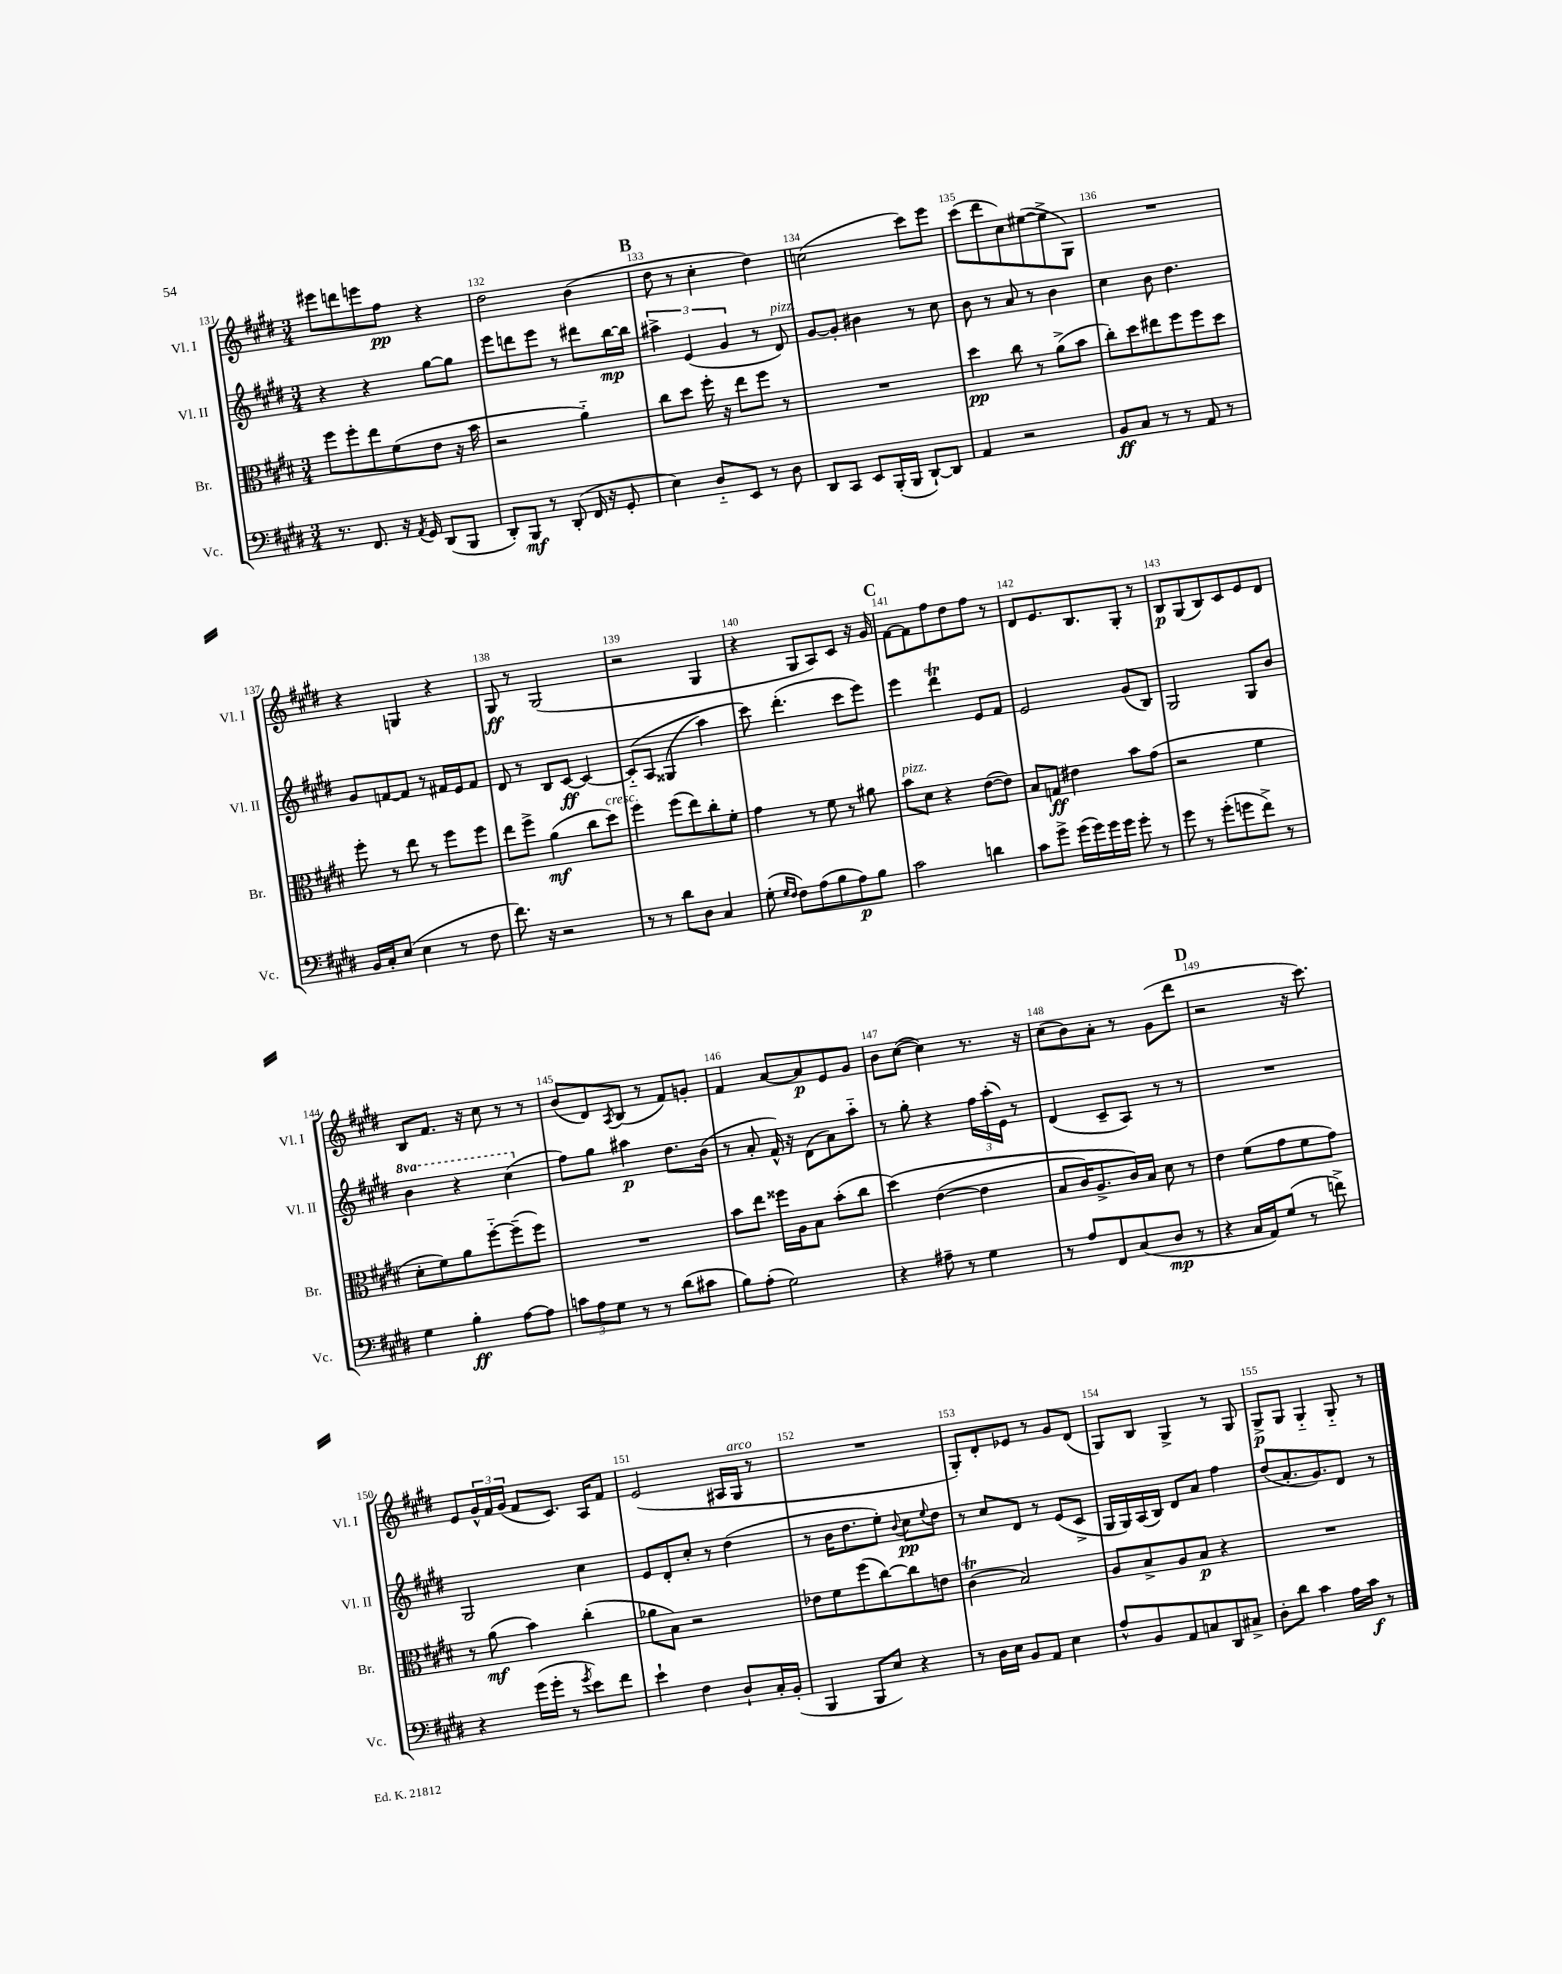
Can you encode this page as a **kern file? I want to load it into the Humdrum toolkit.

**kern	**dynam	**kern	**dynam	**kern	**dynam	**kern	**dynam
*part4	*part4	*part3	*part3	*part2	*part2	*part1	*part1
*staff4	*staff4	*staff3	*staff3	*staff2	*staff2	*staff1	*staff1
*I"Vc.	*	*I"Br.	*	*I"Vl. II	*	*I"Vl. I	*
*I'Vc.	*	*I'Br.	*	*I'Vl. II	*	*I'Vl. I	*
*clefF4	*	*clefC3	*	*clefG2	*	*clefG2	*
*k[f#c#g#d#]	*	*k[f#c#g#d#]	*	*k[f#c#g#d#]	*	*k[f#c#g#d#]	*
*M3/4	*	*M3/4	*	*M3/4	*	*M3/4	*
=131	=131	=131	=131	=131	=131	=131	=131
8.r	.	8ff#\L	.	4r	.	8eee#X\L	.
.	.	8ff#'\	.	.	.	8dddn\	.
8.FF#/	.	.	.	.	.	.	.
.	.	8ee\	.	4r	.	8eeen\	.
16r	.	(8f#\	.	.	.	8ff#\J	pp
8qAA/	.	.	.	.	.	.	.
16GG#/	.	.	.	.	.	.	.
(8DD#/L	.	8e\J	.	[8gg#\L	.	4r	.
8BBB/J	.	16r	.	8gg#\J]	.	.	.
.	.	16b\	.	.	.	.	.
=132	=132	=132	=132	=132	=132	=132	=132
8DD#'/L)	.	2r	.	8eee\L	.	2dd#\	.
8BBB/J	mf	.	.	8dddn\	.	.	.
8r	.	.	.	8eee\J	.	.	.
(8DD#'/	.	.	.	8r	.	.	.
16FF#/	.	4a\)	.	8ddd#X\L	.	(4b\	.
16r	.	.	.	.	.	.	.
8GG#'/	.	.	.	[16bb\L	mp	.	.
.	.	.	.	16bb\JJ]	.	.	.
!!LO:REH:place=s1:t=B
=133	=133	=133	=133	=133	=133	=133	=133
4E\)	.	8cc#\L	.	6aa#X^\	.	8dd#\	.
.	.	8dd#\J	.	.	.	8r	.
.	.	.	.	(6e/	.	.	.
8D#/L	.	16ff#'\	.	.	.	4cc#'\	.
.	.	16r	.	.	.	.	.
.	.	.	.	6g#/	.	.	.
8EE/J	.	8ee\L	.	.	.	.	.
8r	.	8ff#\J	.	8r	.	4dd#\)	.
!	!	!	!	!LO:TX:a:i:t=pizz.	!	!	!
8D#\	.	8r	.	8d#/)	.	.	.
=134	=134	=134	=134	=134	=134	=134	=134
8DD#/L	.	2.r	.	[8g#/L	.	(2ccn\	.
8CC#/J	.	.	.	8g#'/J]	.	.	.
8EE/L	.	.	.	4b#X\	.	.	.
(16BBB'/L	.	.	.	.	.	.	.
16BBB/JJ	.	.	.	.	.	.	.
[8DD#`/L)	.	.	.	8r	.	8ccc#\L)	.
8DD#/J]	.	.	.	8cc#\	.	8eee\J	.
=135	=135	=135	=135	=135	=135	=135	=135
4AA/	.	4dd#\	pp	8b\	.	(8ccc#\L	.
.	.	.	.	8r	.	8ddd#\	.
2r	.	8cc#\	.	8a/	.	8cc#\)	.
.	.	8r	.	8r	.	([8ee#X\	.
.	.	(8a^\L	.	4b\	.	8ee#^\]	.
.	.	8b\J	.	.	.	8G#\J)	.
=136	=136	=136	=136	=136	=136	=136	=136
8BB/L	ff	8cc#'\L)	.	4cc#\	.	2.r	.
8C#/J	.	8dd#\	.	.	.	.	.
8r	.	8ee#X\	.	8b\	.	.	.
8r	.	8ff#\	.	4.dd#\	.	.	.
8AA/	.	8ff#\	.	.	.	.	.
8r	.	8dd#\J	.	.	.	.	.
!!LO:LB:g=z
=137	=137	=137	=137	=137	=137	=137	=137
16BB/LL	.	8ff#'\	.	8g#/L	.	4r	.
16C#'/J	.	.	.	.	.	.	.
(8E/J	.	8r	.	[8fn/	.	.	.
4E\	.	8ee\	.	8f/J]	.	4Gn/	.
.	.	8r	.	8r	.	.	.
8r	.	8ff#\L	.	16f#X/LL	.	4r	.
.	.	.	.	16e/J	.	.	.
8F#\	.	8ff#\J	.	8f#/J	.	.	.
=138	=138	=138	=138	=138	=138	=138	=138
8.f#\)	.	8ee\L	.	8d#/	.	8G#/	ff
.	.	8ff#^\J	.	8r	.	8r	.
16r	.	.	.	.	.	.	.
2r	.	(4a\	mf	8B/L	.	(2G#/	.
.	.	.	.	[8c#/J	ff	.	.
.	.	8cc#\L	.	4c#/_	.	.	.
!	!	!LO:TX:a:i:t=cresc.	!	!	!	!	!
.	.	8dd#\J)	.	.	.	.	.
=139	=139	=139	=139	=139	=139	=139	=139
8r	.	4ff#\	.	(8c#/L]	.	2r	.
8r	.	.	.	8A/J	.	.	.
8d#\L	.	(8ff#\L	.	(4G##X/	.	.	.
8D#\J	.	8ee\)	.	.	.	.	.
4C#/	.	8cc#'\	.	4aa\)	.	4G#/	.
.	.	8f#'\J	.	.	.	.	.
=140	=140	=140	=140	=140	=140	=140	=140
(8G#'\	.	4g#\	.	8ccc#\)	.	4r	.
16qqG#/LL	.	.	.	.	.	.	.
16qqF#/JJ	.	.	.	.	.	.	.
8F#\L)	.	.	.	(4.ddd#'\	.	.	.
(8A\	.	8r	.	.	.	8G#/L	.
8B\	.	8f#\	.	.	.	8A/)	.
8A\)	p	8r	.	8ccc#\L	.	8c#/J	.
8B\J	.	8a#X\	.	8eee\J)	.	16r	.
.	.	.	.	.	.	16g#/	.
!!LO:REH:place=s1:t=C
=141	=141	=141	=141	=141	=141	=141	=141
!	!	!LO:TX:a:i:t=pizz.	!	!	!	!	!
2c#\	.	8b\L	.	4eee\	.	[8f#\L	.
.	.	8d#\J	.	.	.	8f#\]	.
.	.	4r	.	4ddd#t\	.	8ff#\	.
.	.	.	.	.	.	8dd#\	.
4dn\	.	([8e\L	.	8e/L	.	8ff#\J	.
.	.	8e\J])	.	8f#/J	.	8r	.
=142	=142	=142	=142	=142	=142	=142	=142
8c#\L	.	8B/L	.	2e/	.	8d#/L	.
8g#^\J	.	8Gn/J	ff	.	.	8.e/	.
(16g#\LL	.	4e#X\	.	.	.	.	.
16g#\)	.	.	.	.	.	8.B/	.
16g#\	.	.	.	.	.	.	.
16g#\JJ	.	.	.	.	.	.	.
8g#'\	.	8b\L	.	(8g#/L	.	8G#'/J	.
8r	.	(8g#\J	.	8B/J)	.	8r	.
=143	=143	=143	=143	=143	=143	=143	=143
8g#\	.	2r	.	2G#/	.	8B/L	p
8r	.	.	.	.	.	(8G#/	.
(8g#'\L	.	.	.	.	.	8B/)	.
8gn\	.	.	.	.	.	8c#/	.
8f#^\J)	.	4f#\	.	8G#/L	.	8e/	.
8r	.	.	.	8b/J	.	8d#/J	.
!!LO:LB:g=z
=144	=144	=144	=144	=144	=144	=144	=144
*	*	*	*	*8va	*	*	*
4G#\	.	8d#'\L	.	4bb\	.	8B/L	.
.	.	8f#\)	.	.	.	8.f#/J	.
4B'\	ff	8a\	.	4r	.	.	.
.	.	.	.	.	.	16r	.
.	.	[8ff#\	.	.	.	8cc#\	.
[8A\L	.	(8ff#~\]	.	(4ccc#\	.	8r	.
8A\J]	.	8ff#\J)	.	.	.	8r	.
=145	=145	=145	=145	=145	=145	=145	=145
*	*	*	*	*X8va	*	*	*
12cn\L	.	2.r	.	8ff#\L)	.	(8b/L	.
12A\	.	.	.	.	.	.	.
.	.	.	.	8gg#\J	.	8d#/)	.
12G#\J	.	.	.	.	.	.	.
.	.	.	.	.	.	8qA/	.
8r	.	.	.	4aa#X\	p	(8B/J	.
8r	.	.	.	.	.	8r	.
(8d#\L	.	.	.	8.dd#\L	.	8f#/L)	.
8c#X\J	.	.	.	.	.	8gn'/J	.
.	.	.	.	(16b\Jk	.	.	.
=146	=146	=146	=146	=146	=146	=146	=146
8B\L)	.	8b\L	.	8r	.	4f#/	.
(8A'\J	.	8ee\J	.	8a'/	.	.	.
2G#\)	.	16ff##X\LL	.	16f#^^/)	.	[8a/L	.
.	.	16A\J	.	16r	.	.	.
.	.	8B\J	.	(8d#\L	.	8a/]	p
.	.	(8b'\L	.	8a\)	.	8e/	.
.	.	8cc#\J	.	8aa\J	.	8g#/J	.
=147	=147	=147	=147	=147	=147	=147	=147
4r	.	(4dd#\)	.	8r	.	8b\L	.
.	.	.	.	8gg#'\	.	([8cc#\J	.
8A#X~\	.	([4e\	.	4r	.	4cc#\])	.
8r	.	.	.	.	.	.	.
4G#\	.	4e\]	.	24ff#\LL	.	8.r	.
.	.	.	.	(24aa'\	.	.	.
.	.	.	.	24e\JJ)	.	.	.
.	.	.	.	8r	.	.	.
.	.	.	.	.	.	16r	.
=148	=148	=148	=148	=148	=148	=148	=148
8r	.	8B/L	.	(4d#/	.	(8cc#\L	.
8A/L	.	16c#/K)	.	.	.	8b\)	.
.	.	8.A^/	.	.	.	.	.
8FF#/	.	.	.	8c#~/L	.	8a'\J	.
(8C#/	.	16c#/L)	.	8A/J)	.	8r	.
.	.	16B/JJ	.	.	.	.	.
8D#/J	mp	8d#\	.	8r	.	(8g#\L	.
8r	.	8r	.	8r	.	8ddd#\J	.
!!LO:REH:place=s1:t=D
=149	=149	=149	=149	=149	=149	=149	=149
4r	.	4e\	.	2.r	.	2r	.
16C#/LL	.	(8f#\L	.	.	.	.	.
16AA/J)	.	.	.	.	.	.	.
(8G#/J	.	8g#\	.	.	.	.	.
8r	.	8f#\	.	.	.	16r	.
.	.	.	.	.	.	8.ccc#\)	.
8fn^\)	.	8g#\J)	.	.	.	.	.
!!LO:LB:g=z
=150	=150	=150	=150	=150	=150	=150	=150
4r	.	8r	.	2G#/	.	8e/L	.
.	.	(8a\	mf	.	.	24g#^^/L	.
.	.	.	.	.	.	24f#/	.
.	.	.	.	.	.	(24g#/JJ	.
(16g#\LL	.	4b\)	.	.	.	8f#/L	.
16g#'\JJ	.	.	.	.	.	.	.
8r	.	.	.	.	.	8.c#/J)	.
8qg#/	.	.	.	.	.	.	.
8e\L)	.	(4cc#'\	.	4cc#\	.	.	.
.	.	.	.	.	.	16A/KL	.
8f#\J	.	.	.	.	.	8f#/J	.
=151	=151	=151	=151	=151	=151	=151	=151
4e`\	.	8a-X\L	.	8e/L	.	(2e/	.
.	.	8B\J)	.	8d#'/	.	.	.
4F#\	.	2r	.	8cc#'/J	.	.	.
.	.	.	.	8r	.	.	.
8D#`/L	.	.	.	(4dd#\	.	16A#X/LL	.
!	!	!	!	!	!	!LO:TX:a:i:t=arco	!
.	.	.	.	.	.	16G#/JJ	.
16C#'/L	.	.	.	.	.	8r	.
(16BB'/JJ	.	.	.	.	.	.	.
=152	=152	=152	=152	=152	=152	=152	=152
4BBB/	.	8e-X\L	.	8r	.	2.r	.
.	.	8f#\	.	16b\KL	.	.	.
.	.	.	.	8.dd#\	.	.	.
8BBB/L	.	(8ff#\	.	.	.	.	.
8E/J)	.	[8cc#\)	.	8ee'\J)	.	.	.
.	.	.	.	8qqb/	.	.	.
4r	.	8cc#\]	.	8cc#\L	pp	.	.
.	.	.	.	8qqee/	.	.	.
.	.	8en\J	.	8dd#\J	.	.	.
=153	=153	=153	=153	=153	=153	=153	=153
8r	.	(4c#T\	.	8r	.	8G#'/L)	.
16D#\LL	.	.	.	8cc#/L	.	8d#'/	.
16E\JJ	.	.	.	.	.	.	.
8BB/L	.	2B/)	.	8d#/J	.	8e-X/J	.
8AA/J	.	.	.	8r	.	8r	.
4E\	.	.	.	(8e/L	.	8g#/L	.
.	.	.	.	8c#^/J	.	(8d#/J	.
=154	=154	=154	=154	=154	=154	=154	=154
8A^^/L	.	8A/L	.	16G#/LL	.	8G#/L)	.
.	.	.	.	16G#/)	.	.	.
8BB/	.	8B^/	.	(16A/	.	8B/J	.
.	.	.	.	16B/JJ)	.	.	.
8AA/	.	8A/	.	8d#/L	.	4G#^/	.
8Cn/	.	8B/J	p	8a/J	.	.	.
8DD#/	.	4r	.	4ff#\	.	8r	.
8C#X^/J	.	.	.	.	.	8G#/	.
=155	=155	=155	=155	=155	=155	=155	=155
8D#'\L	.	2.r	.	(8dd#/L	.	8G#^/L	p
8d#\J	.	.	.	8.a'/	.	8G#/J	.
4c#\	.	.	.	.	.	4G#/	.
.	.	.	.	8.g#/)	.	.	.
16A\LL	.	.	.	8d#/J	.	8G#/	.
16c#\JJ	f	.	.	.	.	.	.
8r	.	.	.	8r	.	8r	.
==	==	==	==	==	==	==	==
*-	*-	*-	*-	*-	*-	*-	*-
